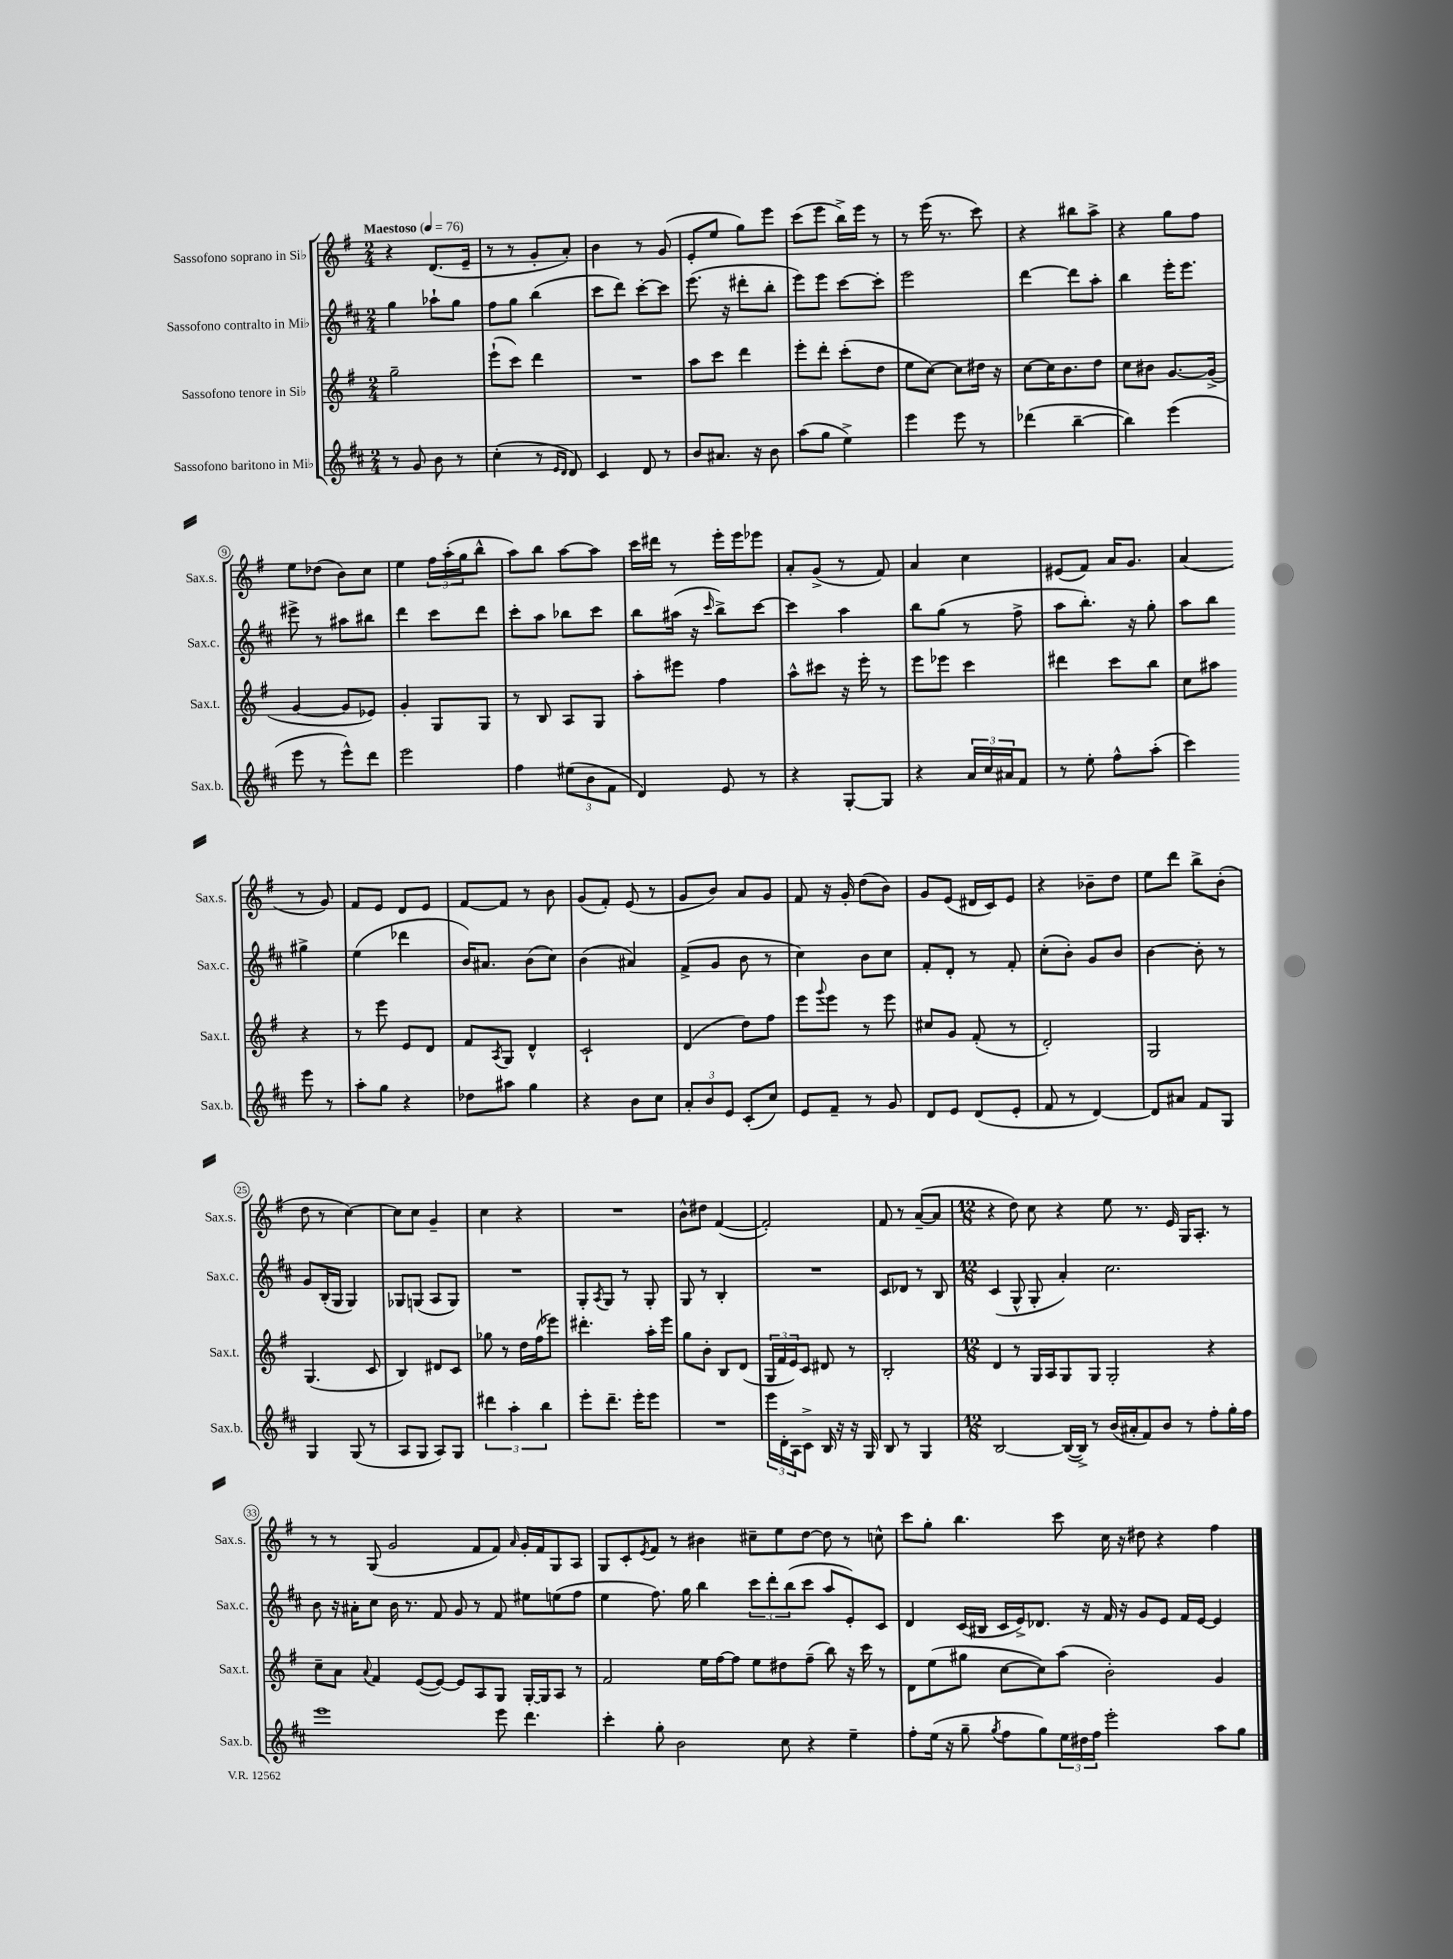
<<
\new StaffGroup <<
\new Staff = "s0" \with { instrumentName = "Sassofono soprano in Sib" shortInstrumentName = "Sax.s." } {
    \clef treble \key g \major \numericTimeSignature \time 2/4 \tempo "Maestoso" 4 = 76
    r4 d'8.( e'16-- |
    r8 r8 g'8-. a'8-.) |
    b'4 r8 g'8( |
    e'8-. e''8 g''8) e'''8 |
    c'''8( e'''8 b''16->) e'''16 r8 |
    r8 e'''16( r8. c'''8) |
    r4 bis''8 a''8-> |
    r4 g''8 fis''8 |
    e''8 des''8( b'8) c''8 |
    e''4 \tuplet 3/2 { fis''16 a''16-.( g''16 } b''8-^ |
    a''8) b''8 a''8~ a''8 |
    c'''16 dis'''16 r8 e'''16-. e'''16 ees'''8 |
    a'8-. g'8->( r8 fis'8) |
    a'4 c''4 |
    eis'8( fis'8) a'16 g'8. |
    a'4( r8 g'8) |
    fis'8 e'8 d'8 e'8 |
    fis'8~ fis'8 r8 b'8 |
    g'8( fis'8-.) e'8( r8 |
    g'8 b'8) a'8 g'8 |
    fis'8 r16 g'16-. d''8( b'8) |
    g'8 e'8( dis'16 c'16) e'8 |
    r4 bes'8-- d''8 |
    e''8 d'''8 b''8-> b'8-.( |
    d''8 r8 c''4~) |
    c''8 c''8 g'4-- |
    c''4 r4 |
    R2 |
    b'8-^ dis''8 fis'4~( |
    fis'2-.) |
    fis'8 r8 a'8~--( a'8 |
    \numericTimeSignature \time 12/8 r4 d''8) c''8 r4 e''8 r8. e'16 g16 a8.-. r8 |
    r8 r8 g8( g'2 fis'8 fis'8) \grace { a'16 } g'16-. fis'16 g8 a8 |
    g8 c'8-. \acciaccatura { e'8 } fis'8 r8 bis'4 cis''8-- e''8 d''8~ d''8 r8 c''8-^ |
    c'''8 g''8-. b''4. c'''8 c''16 r16 dis''8 r4 fis''4 \bar "|." |
}
\new Staff = "s1" \with { instrumentName = "Sassofono contralto in Mib" shortInstrumentName = "Sax.c." } {
    \clef treble \key d \major \numericTimeSignature \time 2/4
    g''4 aes''8-! g''8 |
    fis''8 g''8 b''4( |
    cis'''8 d'''8) cis'''8~-. cis'''8 |
    e'''8.( r16 dis'''8-. b''8-. |
    e'''8) e'''8 cis'''8~ cis'''8-. |
    e'''2 |
    d'''4~ d'''8 a''8-. |
    b''4 e'''16-. e'''8. |
    eis'''8-> r8 ais''8 bis''8 |
    d'''4 cis'''8 d'''8 |
    cis'''8-. a''8 bes''8 cis'''8 |
    b''8 ais''16( r16 \grace { cis'''16 } b''8->) cis'''8~ |
    cis'''4 a''4 |
    b''8 g''8( r8 fis''8-> |
    a''8 b''8.-.) r16 g''8-. |
    a''8 b''8 gis''4-> |
    e''4( des'''4 |
    b'16) ais'8. b'8( cis''8) |
    b'4( ais'4) |
    fis'8->( g'8 b'8 r8 |
    cis''4) b'8 cis''8 |
    fis'8-. d'8-. r8 fis'8-. |
    cis''8-.( b'8-.) g'8 b'8 |
    b'4~ b'8-. r8 |
    g'8 b16-.( g16 g4) |
    ges8 g8( a8 g8) |
    R2 |
    g8-. \acciaccatura { a8 } g8 r8 g8-. |
    g8 r8 b4-. |
    R2 |
    cis'8 des'8 r8 b8 |
    \numericTimeSignature \time 12/8 cis'4( g8-^ g8-. a'4-.) cis''2. |
    b'8 r16 ais'16-. cis''8 b'16 r8. fis'8 g'8 r8 fis'8 eis''8 e''8( fis''8 |
    e''4 fis''8.) g''16 b''4 \tuplet 3/2 { cis'''8 d'''8-. b''8( } cis'''8 a''8 e'8-.) cis'8 |
    d'4 cis'16( bis16 cis'16 e'16->) des'8. r16 fis'16 r16 g'8 e'8 fis'16 e'16~ e'4 \bar "|." |
}
\new Staff = "s2" \with { instrumentName = "Sassofono tenore in Sib" shortInstrumentName = "Sax.t." } {
    \clef treble \key g \major \numericTimeSignature \time 2/4
    g''2-- |
    e'''8-!( c'''8) d'''4 |
    R2 |
    a''8 c'''8 d'''4 |
    e'''8-. d'''8-. c'''8-.( d''8 |
    e''8 c''8~) c''8 dis''16 r16 |
    c''8~ c''16 b'8. d''8 |
    c''8 bis'8 g'8.~ g'16->( |
    g'4~ g'8 ees'8) |
    g'4-. g8 g8 |
    r8 b8 a8 g8 |
    a''8-. eis'''8 fis''4 |
    a''8-^ cis'''8 r16 e'''16-. r8 |
    e'''8 ees'''8 c'''4 |
    dis'''4 c'''8 b''8 |
    c''8 ais''8 r4 |
    r8 e'''8 e'8 d'8 |
    fis'8 \acciaccatura { a8 } g8 d'4-^ |
    c'2-! |
    d'4( d''8) fis''8 |
    e'''8 \appoggiatura { g'''8 } e'''8 r8 e'''8 |
    cis''8 g'8 fis'8-.( r8 |
    d'2-.) |
    g2 |
    g4.( c'8 |
    b4) dis'8 c'8 |
    ges''8 r8 d''16 fis''16( ees'''8) |
    dis'''4.-. a''16-. e'''16 |
    g''8 b'8-. b8 d'8( |
    \tuplet 3/2 { g16 fis'16 e'16) } c'8 dis'8 r8 |
    b2-. |
    \numericTimeSignature \time 12/8 d'4 r8 g16 a16 g8 g8 g2-. r4 |
    c''8-- a'8 \appoggiatura { a'8 } fis'4 e'8~( e'8~) e'8 a8 g8 g16~-. g16 a8 r8 |
    fis'2 e''16 fis''16~ fis''8 e''8 dis''8 fis''8--( b''8) r16 c'''16 r8 |
    d'8 e''8( gis''8 c''8~ c''8) a''8( b'2-.) g'4 \bar "|." |
}
\new Staff = "s3" \with { instrumentName = "Sassofono baritono in Mib" shortInstrumentName = "Sax.b." } {
    \clef treble \key d \major \numericTimeSignature \time 2/4
    r8 g'8 b'8 r8 |
    cis''4-.( r8 \grace { e'16 d'16 } d'8) |
    cis'4 d'8 r8 |
    b'8 ais'8. r16 b'8 |
    a''8( g''8 e''4->) |
    e'''4 e'''8 r8 |
    des'''4( b''4~-- |
    b''4) e'''4( |
    e'''8 r8 e'''8-^) d'''8 |
    e'''2 |
    fis''4 \tuplet 3/2 { eis''8( b'8 fis'8 } |
    d'4) e'8 r8 |
    r4 g8~-. g8 |
    r4 \tuplet 3/2 { a'16 cis''16 ais'16 } fis'8 |
    r8 e''8-. fis''8-^ a''8-.( |
    cis'''4) e'''8 r8 |
    a''8-. g''8 r4 |
    des''8 ais''8 g''4 |
    r4 b'8 cis''8 |
    \tuplet 3/2 { a'8-. b'8 e'8 } cis'8-.( cis''8) |
    e'8 fis'8-- r8 g'8 |
    d'8 e'8 d'8( e'8-. |
    fis'8 r8 d'4~) |
    d'8 ais'8 fis'8 g8 |
    g4 g8( r8 |
    a8 g8 a8) g8 |
    \tuplet 3/2 { dis'''4 a''4-. b''4 } |
    e'''8-. d'''8.-- e'''16-. e'''8 |
    R2 |
    \tuplet 3/2 { e'''16 d'16-. a16 } cis'8-> b16 r16 r16 g16 |
    b8 r8 g4 |
    \numericTimeSignature \time 12/8 b2~ b16~( b16->) r8 b'16( ais'16-. fis'8) b'8 r8 fis''8-. g''16-. fis''16 |
    e'''1 e'''8 d'''4. |
    cis'''4-. g''8-. b'2 cis''8 r4 e''4-- |
    fis''8-. e''16( r16 g''8-- \acciaccatura { g''8 } fis''8 g''8) \tuplet 3/2 { e''16 dis''16 fis''16 } e'''2-. a''8 g''8 \bar "|." |
}
>>
>>
\layout { \context { \Score \override BarNumber.stencil = #(make-stencil-circler 0.1 0.3 ly:text-interface::print) } }
